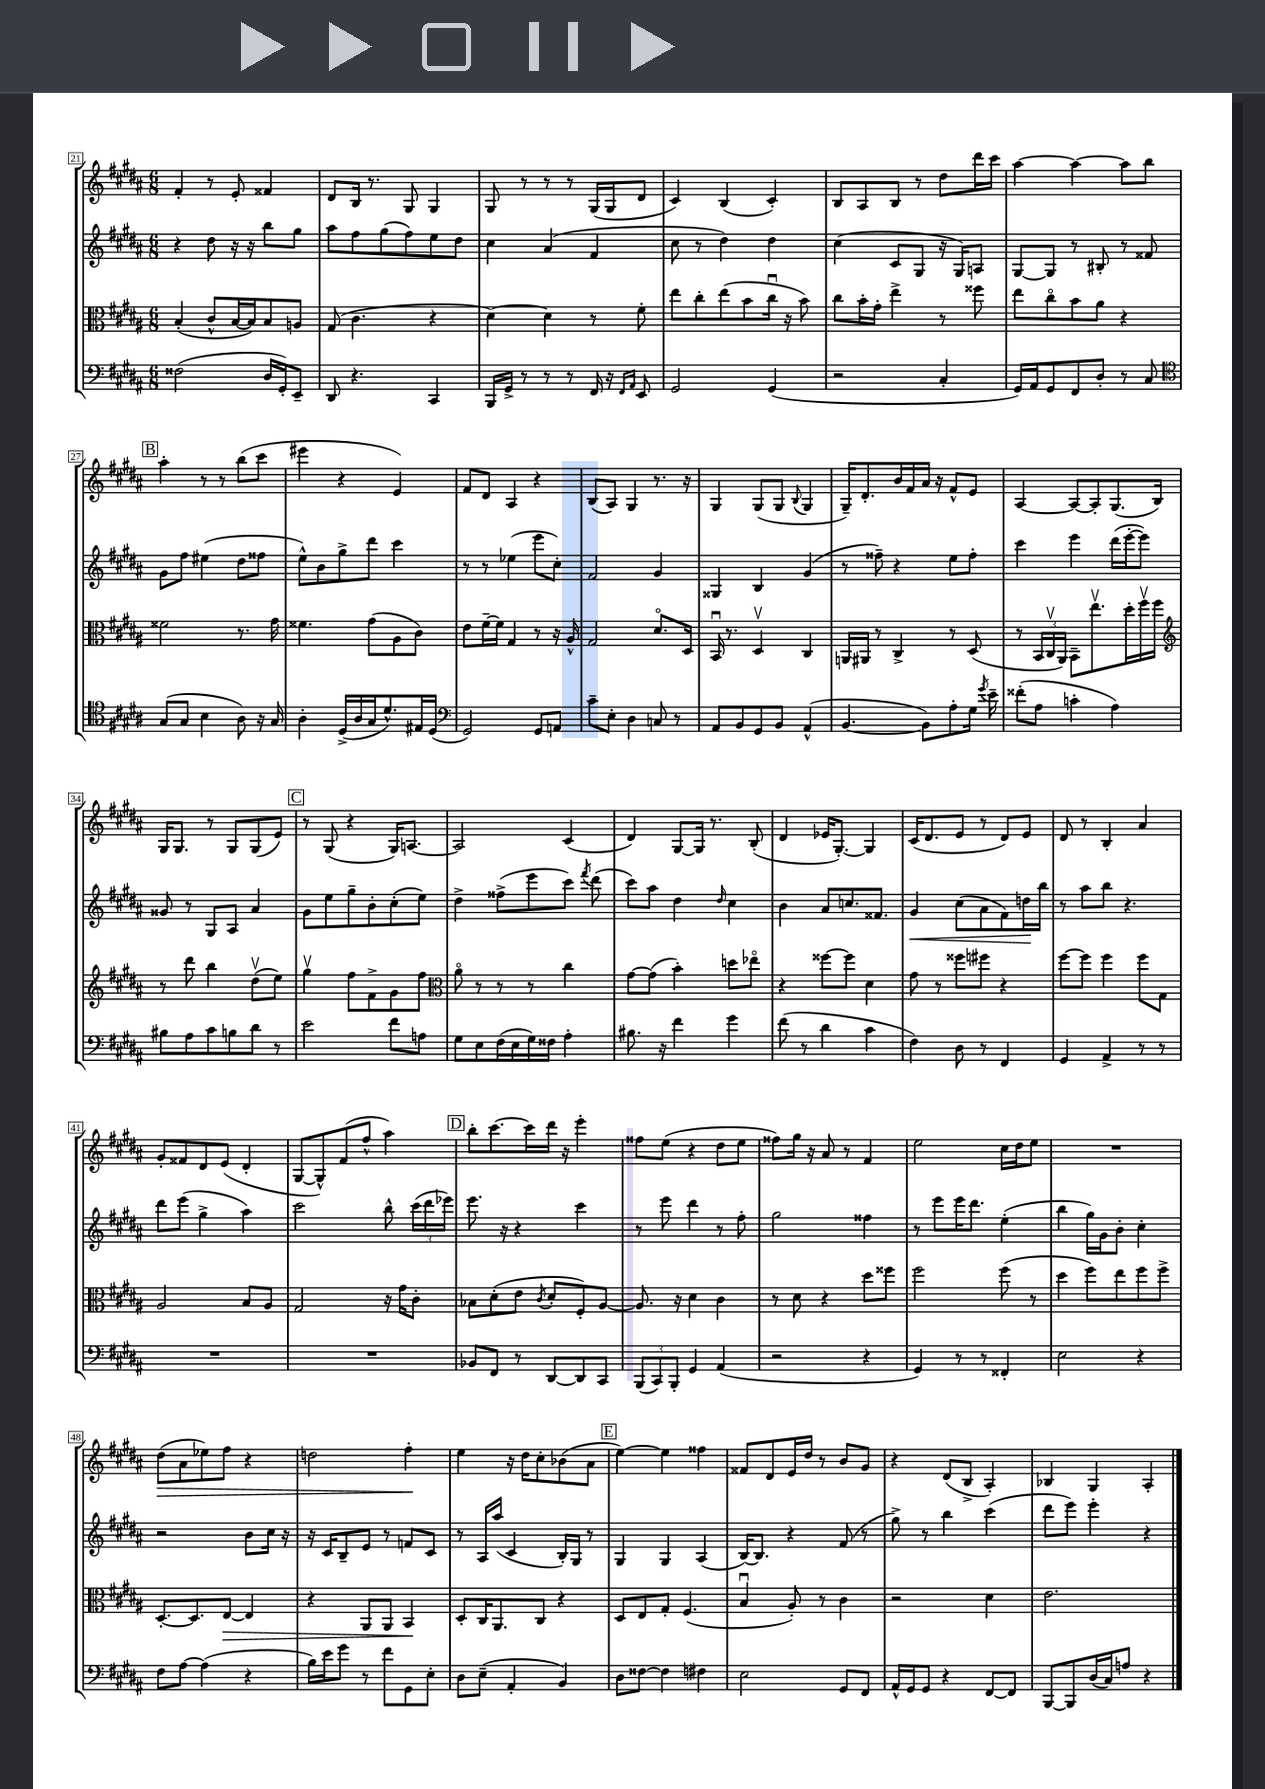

**kern	**kern	**kern	**kern
*staff4	*staff3	*staff2	*staff1
*clefF4	*clefC3	*clefG2	*clefG2
*k[f#c#g#d#a#]	*k[f#c#g#d#a#]	*k[f#c#g#d#a#]	*k[f#c#g#d#a#]
*M6/8	*M6/8	*M6/8	*M6/8
(2F##	(4B'	4r	4f#'
.	8c#^^	8dd#	8r
.	[16B	16r	8e'
.	16B])	16r	.
16D#	8B	8bb	4f##
16GG#')	.	.	.
8EE~	8A	8gg#	.
=	=	=	=
8DD#	(8G#	8aa#	8d#
4.r	4.c#	8ff#	16B
.	.	.	8.r
.	.	(8gg#	.
.	.	8ff#)	8G#
4CC#	4r	8ee	4G#
.	.	8dd#	.
=	=	=	=
16BBB	[4d#)	4cc#	8G#
16GG#^	.	.	.
8r	.	.	8r
8r	4d#]	(4a#	8r
8r	.	.	8r
16FF#	8r	4f#	(16G#
16r	.	.	16G#
16qqFF#	.	.	.
16qqAA#	.	.	.
8EE	8f#'	.	8d#
=	=	=	=
2GG#	8ee	8cc#	4c#)
.	8cc#'	8r	.
.	(8ee	4dd#)	(4B
.	8b	.	.
(4GG#	16cc#u	4dd#	4c#')
.	16r	.	.
.	8b)	.	.
=	=	=	=
2r	8cc#	(4cc#	8B
.	16b'	.	8A#
.	16g#'	.	.
.	4ee^	8c#	8B
.	.	8G#	8r
4C#'	8r	16r	8dd#
.	.	16G#)	.
.	8ff##	8A	16ddd#
.	.	.	16ccc#
=	=	=	=
16GG#)	8ee	[8G#	[4aa#
16AA#	.	.	.
8GG#	8cc#o	8G#]	.
8FF#	8b	8r	4aa#_
8D#'	8a#	8B#'	.
8r	4r	8r	8aa#]
8C#	.	8f##	8bb
=	=	=	=
*clefC4	*	*	*
(8G#	2f##	8g#	4aa#'
8G#	.	8ff#	.
4B	.	(4ee#	8r
.	.	.	8r
8A#)	8.r	8dd#	(8bb
16r	.	8ff##	8ccc#
16G#	16g#	.	.
=	=	=	=
4A#'	4.f##	8ee^^)	4eee#
.	.	8b	.
(16D#^	.	8gg#^	4r
16A#	.	.	.
16G#	(8g#	8ddd#	.
8.d#^^)	.	.	.
.	8A#	4ccc#	4e)
16E#	8c#)	.	.
(16D#	.	.	.
=	=	=	=
*clefF4	*	*	*
2GG#)	8e	8r	8f#
.	[16f#~	8r	8d#
.	16f#]	.	.
.	4G#	(4ee-	4A#
8GG#	8r	8eee	4r
8AA	16r	8cc#')	.
.	16A#^^	.	.
=	=	=	=
8c#~	2G#	2f#	(8B
8E'	.	.	8A#)
4D#	.	.	4G#
8C	8.d#o	4g#	8.r
8r	.	.	.
.	16D#	.	16r
=	=	=	=
8AA#	16BBu	4G##	4G#
.	8.r	.	.
8BB	.	.	.
8GG#	4D#v	4B	(8G#
8BB	.	.	8G#
.	.	.	8qqB
(4AA#^^	4C#	(4g#	4G#
=	=	=	=
[4.BB	16AA	8r	16G#~)
.	16AA#	.	8.d#'
.	8r	8ff##~)	.
.	4C#^	4r	16b
.	.	.	16f#
8BB])	.	.	16a#
.	.	.	16r
8A#'	8r	8ee	8f#^^
16G#	(8D#	8ff##'	8e
8qg#	.	.	.
16e~	.	.	.
=	=	=	=
(8f##'	8r	4ccc#	[4A#
8A#	24BB	.	.
.	24C#v	.	.
.	24AA#)	.	.
4c'	8BB~	4eee	8A#_
.	8.eev	.	8A#']
4A#)	.	(16ddd#	(8.G#
.	16dd#'	[16eee'	.
.	16ff#v	8eee])	.
.	16ff#	.	16B)
=	=	=	=
*	*clefG2	*	*
8B#	8r	8g##	16G#
.	.	.	8.G#
8A#	8ddd#	8r	.
8c#	4bb	8G#	8r
8B	.	8A#	8G#
8d#	(8dd#v	4a#	(8G#
8r	8ee)	.	8e)
=	=	=	=
2e	4gg#v	8g#	8r
.	.	8ee	(8G#
.	8ff#	8gg#~	4r
.	8f#^	8b'	.
8f#	8g#	(8cc#'	16G#)
.	.	.	[8.A
8A	8ff#	8ee)	.
=	=	=	=
*	*clefC3	*	*
8G#	8a#o	4dd#^	2A]
8E	8r	.	.
(16F#	8r	(8ff##^	.
16E	.	.	.
16G#)	8r	8eee	.
16F##	.	.	.
4A#'	4cc#	8ccc#)	(4c#
.	.	8qfff#	.
.	.	(8ddd#	.
=	=	=	=
8.B#	[8g#	8ccc#)	4d#)
.	(8g#]	8aa#	.
16r	.	.	.
4f#	4b')	4dd#	[8G#
.	.	.	16G#]
.	.	.	8.r
.	.	16qqdd#	.
4g#	8dd	4cc#	.
.	8ee-o	.	(8B'
=	=	=	=
(8f#	4r	4b	4d#
8r	.	.	.
4d#	[8ff##	8a#	16e-
.	.	.	[8.G#')
.	8ff##]	8.cc	.
4c#	4d#	.	4G#]
.	.	8.f##	.
=	=	=	=
4F#)	8g#	4g#	(16c#
.	.	.	8.d#
.	8r	.	.
8D#	8ff##	(8cc#	8e
8r	8ff#	8a#	8r
4FF#	4r	8f#)	8d#)
.	.	16dd	8e
.	.	16bb	.
=	=	=	=
4GG#	[8ff#	8r	8d#
.	8ff#]	8aa#	8r
4AA#^	4ff#	8bb	4B'
.	.	4.r	.
8r	8ff#	.	4a#
8r	8G#	.	.
=	=	=	=
2.r	2A#	8ddd#	8g#'
.	.	(8eee	8f##
.	.	4gg#^	8d#
.	.	.	(8e
.	8B	4aa#)	4d#'
.	8A#	.	.
=	=	=	=
2.r	2G#	2ccc#	[8G#
.	.	.	8G#^^])
.	.	.	(8f#
.	.	.	8ff#^^
.	16r	8bb^^	4aa#)
.	16g#	.	.
.	8c#'	(24ccc#	.
.	.	24ddd#	.
.	.	24eee-)	.
=	=	=	=
8BB-	8B-	8.eee	8bb'
8FF#	(8d#'	.	[8.ccc#
.	.	16r	.
8r	8e	4r	.
.	.	.	16ccc#]
.	8qc#	.	.
[8DD#	8d#'	.	16ddd#
.	.	.	16r
8DD#]	8F#')	4ccc#	4eee'
8CC#	[8A#	.	.
=	=	=	=
(12BBB	8.A#]	8r	8ff##
12CC#)	.	.	.
.	.	8eee	(8ee
12BBB'	.	.	.
.	16r	.	.
4GG#	4d#	4ddd#	4r
(4AA#	4c#	8r	8dd#
.	.	8ff#'	8ee
=	=	=	=
2r	8r	2gg#	8ff##)
.	8d#	.	16gg#
.	.	.	16r
.	4r	.	8a#
.	.	.	8r
4r	8dd#	4ff##	4f#
.	8ff##	.	.
=	=	=	=
4GG#)	2ff#	8r	2ee
.	.	8eee	.
8r	.	16eee	.
.	.	8.ddd#	.
8r	.	.	.
4FF##'	(8ff#	(4ee'	16cc#
.	.	.	16dd#
.	8r	.	8ee
=	=	=	=
2E	4dd#	4bb	2.r
.	8ff#)	16gg#)	.
.	.	16g#	.
.	8ee	8b'	.
4r	8ff#	4cc#'	.
.	8ff#^	.	.
=	=	=	=
8F#	[8.D#'	2r	(8dd#
[8A#	.	.	8a#
.	8.D#]	.	.
(4A#]	.	.	8ee-)
.	[8E	.	8ff#
4r	4E]	8b	4r
.	.	16cc#	.
.	.	16r	.
=	=	=	=
16B)	4r	16r	2dd
16e	.	16c#	.
8g#	.	8B~	.
8r	8AA#	8e	.
8f#	8AA#	8r	.
8GG#	4BB	8f	4ff#'
8E'	.	8c#	.
=	=	=	=
8D#	8D#'	8r	4ee
(8E~	16C#	16A#	.
.	8.AA#	(16aa#	.
4AA#'	.	4c#	16r
.	.	.	16dd#
.	8C#	.	8cc#'
4BB)	4r	16B')	(8b-
.	.	16G#	.
.	.	8r	8a#
=	=	=	=
8D#	8D#	4G#	[4ee)
[8F##	8E	.	.
4F##]	8G#'	4G#	4ee]
.	(4.F#	.	.
4F#	.	(4A#	4ff##
=	=	=	=
2E	4Bu	[16B)	8f##
.	.	8.B]	.
.	.	.	8d#
.	8A#')	4r	16e
.	.	.	16dd#
.	8r	.	8r
8GG#	4c#	(8f#	8b
8FF#	.	8r	8g#
=	=	=	=
16AA#^^	2r	8gg#^)	4r
16GG#	.	.	.
8GG#	.	8r	.
4r	.	4bb	(8d#
.	.	.	8B^
[8FF#	4d#	(4ccc#	4A#')
8FF#]	.	.	.
=	=	=	=
[8BBB	2.e	8ddd#	4B-
8BBB]	.	8eee)	.
(16D#	.	4eee'	4G#
16C#)	.	.	.
8A	.	.	.
4r	.	4r	4A#'
==	==	==	==
*-	*-	*-	*-
